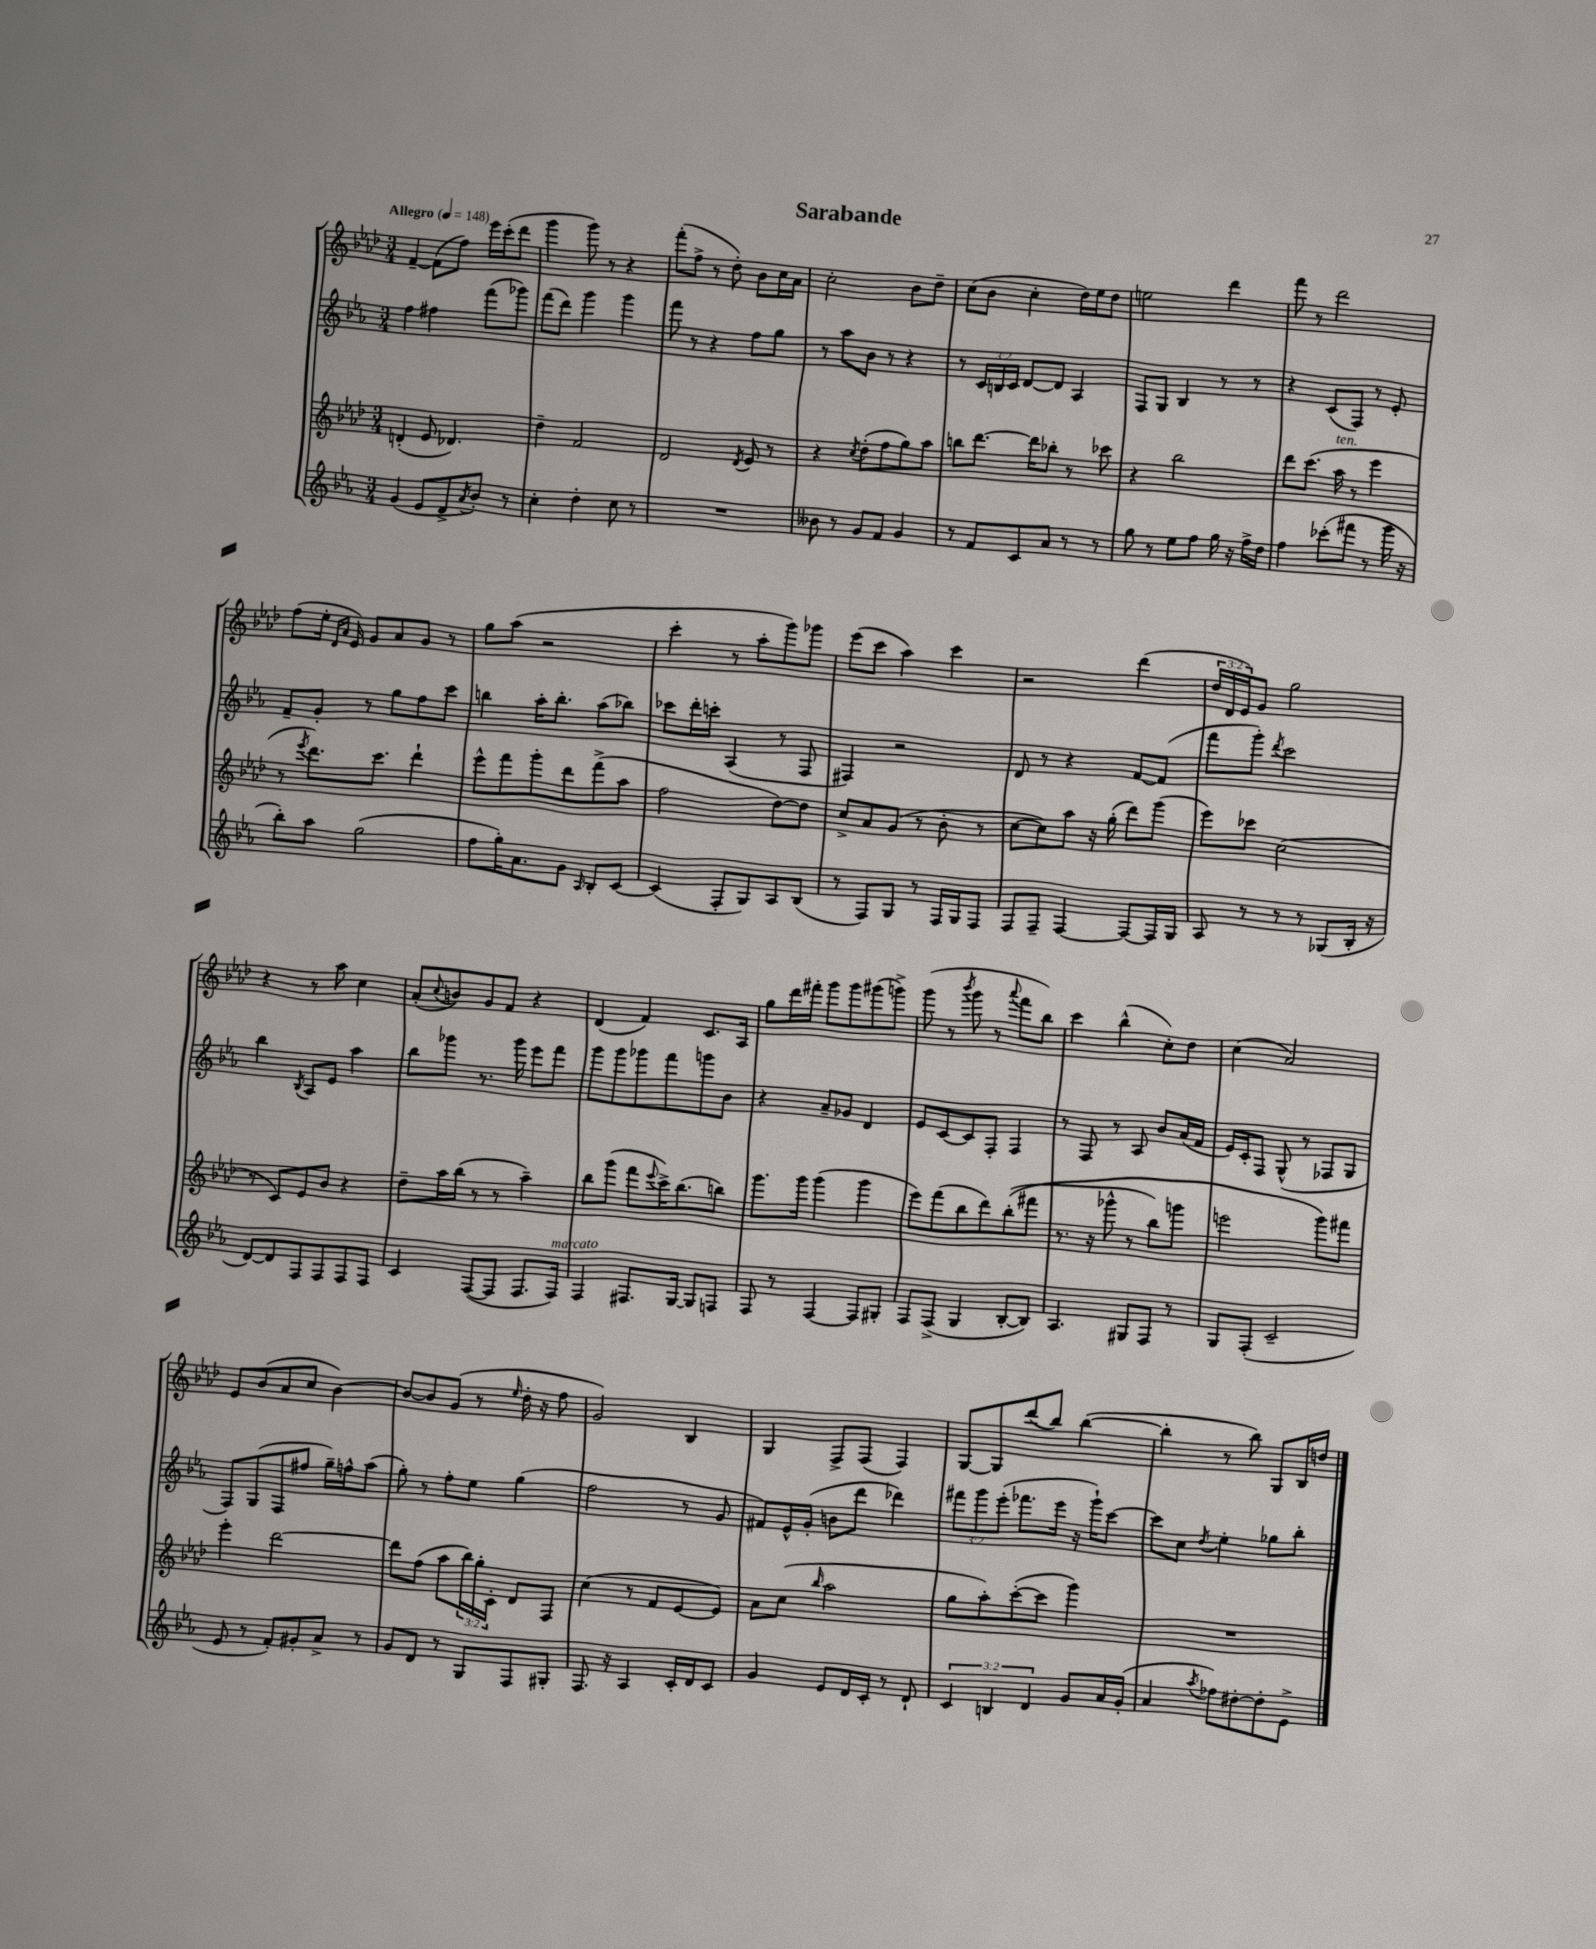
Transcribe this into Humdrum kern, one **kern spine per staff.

**kern	**kern	**kern	**kern
*staff4	*staff3	*staff2	*staff1
*clefG2	*clefG2	*clefG2	*clefG2
*k[b-e-a-]	*k[b-e-a-d-]	*k[b-e-a-]	*k[b-e-a-d-]
*M3/4	*M3/4	*M3/4	*M3/4
*MM148	*MM148	*MM148	*MM148
(4g	(4d'	4ff	[4f~
8e-	8e-	4ff#	(8f]
8d^	4.d-)	.	8ff)
8qa-	.	.	.
8b-')	.	(8fff	16eee-
.	.	.	(16ccc'
8r	.	8ggg-)	8ddd-
=	=	=	=
4cc'	4dd-~	(8fff	4ggg
.	.	8ddd)	.
4dd'	2f	4ggg	8ggg)
.	.	.	8r
8cc	.	4ggg	4r
8r	.	.	.
=	=	=	=
2.r	2d-	8fff	(8fff'
.	.	8r	8ff^
.	.	4r	8r
.	.	.	8dd-')
.	8qd-	.	.
.	8e-	8ff	8b-
.	8r	8gg	16cc
.	.	.	16a-
=	=	=	=
8b--	4r	8r	2cc'
8r	.	8aa-	.
.	8qcc	.	.
8g	(8dd-'	8b-	.
8f	8ff	8r	.
4g	8gg)	4r	8b-
.	8aa-	.	8dd-~
=	=	=	=
8r	8bb	8r	(8cc
8f	[8.ddd-	24c	8b-
.	.	24B	.
.	.	24c	.
8c	.	[8d	4cc'
.	16ddd-]	.	.
8a-	8bb-'	8d]	.
8r	8r	4A-	16dd-)
.	.	.	16ee-
8r	8ccc-	.	8dd-
=	=	=	=
8gg	4r	8F	2ee
8r	.	8G	.
8ee-	2bb-	4B-	.
8ff	.	.	.
16gg	.	8r	4ddd-
16r	.	.	.
16ff^	.	8r	.
16dd	.	.	.
=	=	=	=
4ff	8ddd-	4r	8fff
.	(8.ccc	.	8r
(8ccc-'	.	(8c	2ddd-
.	16aa-	.	.
8fff#	8r	8F)	.
8r	4eee-	8r	.
16ggg	.	8e-'	.
16r	.	.	.
=	=	=	=
8bb-')	8r	8f~	(8ff
.	8qeee-	.	.
8aa-	8.ddd-)	8g'	16ee-'
.	.	.	16qqd-
.	.	.	16qqa-
.	.	.	16e-)
(2gg	.	8r	8g
.	8.ccc	.	.
.	.	8gg	8a-
.	4ddd-`	8ff	8g
.	.	8ccc	8r
=	=	=	=
8ff	8eee-^^	4bb	8gg
16gg')	8fff	.	(8aa-
8.a-	.	.	.
.	8ggg'	16aa-'	2r
.	.	8.bb'	.
8g	8ddd-	.	.
16qqA-	.	.	.
8B-'	(8fff^	(8aa-	.
[8c	8aa-	8bb-)	.
=	=	=	=
(4c]	2ff	8ccc-	4ccc'
.	.	16ddd'	.
.	.	16ccc'	.
8F'	.	(4A-	8r
8G)	.	.	8aa-'
8A-	[8dd-)	8r	8ggg)
(8B-	8dd-]	8F	8ggg-
=	=	=	=
8r	8cc^	4F#)	(8eee-
8F)	8a-	.	8ccc
8G	(8g	2r	4aa-)
8r	8r	.	.
16F	8b-'	.	4ccc
16G	.	.	.
8F	8r	.	.
=	=	=	=
8F	[8cc	8d	2r
8F~	8cc])	8r	.
[4F	8aa-	4r	.
.	16r	.	.
.	(16gg'	.	.
8F_	8ddd-)	[8f	(4ddd-
16F]	(8ggg	(8f]	.
16G	.	.	.
=	=	=	=
8A-	8eee-)	8fff	24dd-
.	.	.	24d-
.	.	.	24e-)
8r	8ccc-	8ggg')	8g
.	.	8qddd	.
8r	(2cc	2ccc	2gg
8r	.	.	.
(8G-	.	.	.
16B-'	.	.	.
16r	.	.	.
=	=	=	=
[8d)	8r	4bb-	4r
8d]	8c)	.	.
.	.	8qB-	.
8F	8e-	8A-	8r
8F	8b-	8e-	8aa-
8F	4r	4aa-	4cc
8F	.	.	.
=	=	=	=
4c	8dd-~	8bb-	(8a-'
.	.	.	8qqcc
.	16aa-	8ggg-	8b)
.	(16bb-	.	.
([8F	8r	8.r	8g
8F]	8r	.	8f
.	.	16ggg-	.
8.F	4aa-~)	8eee-	4r
.	.	8fff	.
16F)	.	.	.
=	=	=	=
4F	8bb-	8ggg	(4d-
.	(8ggg	8ggg	.
8.F#	8fff	8ggg-	4f)
.	8qqeee-	.	.
.	16ccc^)	8fff	.
[16G	(8.bb-	.	.
8G]	.	8ggg	8.c
8F	8bb)	8b-	.
.	.	.	16A-
=	=	=	=
8F	8.ggg	4r	8gg
8r	.	.	16ddd-
.	16ggg	.	16fff#'
[4F	(4ggg	8a-~	8ggg
.	.	8g-	8ggg
8F]	4ggg	4d	(8ggg#
8G#'	.	.	8ggg^)
=	=	=	=
8F	8eee-)	8e-	(8ggg
(8F^	(8fff	[8c	8r
.	.	.	8qbbb-
4G	8bb-	8c]	8ggg
.	8ddd-)	8F'	8r
.	.	.	8qqaaa-
[8B-'	&((8bb-'	4F	8fff
8B-])	8fff#	.	8bb-)
=	=	=	=
4.A-	8.r	8r	4ccc
.	.	8F	.
.	16r	.	.
.	8ggg-^^	8r	(4bb-^^
8G#	8r	8A-	.
8F	8bb-)	8b-	8cc')
8r	8ggg	(16a-	8dd-
.	.	16f	.
=	=	=	=
8G	2eee	16e-)	(4cc
.	.	16c'	.
(8F'	.	8F	.
2c~	.	(8G^^	2a-)
.	.	8r	.
.	8ggg&)	8F-	.
.	8fff#	8G	.
=	=	=	=
8e-	4eee-'	8F)	8e-
8r	.	(8G	(8b-
8f')	[2ddd-	8F	8a-
8g#'	.	8ff#	8cc
8a-^	.	16gg~)	[4b-)
.	.	16ff^^	.
8r	.	(8aa-	.
=	=	=	=
8g	8ddd-]	8gg')	8b-_
8d	(8ff	8r	8b-]
8r	8aa-	8ff'	(8g
8G	24bb-)	8ee-	8r
.	24gg'	.	.
.	24c'	.	.
.	.	.	16qqee-
8F	8d-	(4gg	16dd-'
.	.	.	16r
8G#'	8F	.	8ff
=	=	=	=
8.F	(4cc	2ff	2g)
16r	.	.	.
4A-	8r	.	.
.	8f	.	.
16c'	[8e-	8r	4B-
16d	.	.	.
8c	8e-])	8g	.
=	=	=	=
4g	8a-	8f#)	4G
.	(8cc	16e-^^	.
.	.	(16g'	.
.	16qqbb-	.	.
8e-	2aa-	8b	8F^
16d	.	8ddd	(8F
16c'	.	.	.
8r	.	4ddd-)	4F)
8d`	.	.	.
=	=	=	=
6c	8gg	12fff#	[8G
.	.	12ggg	.
.	8aa-')	.	8G]
6B	.	(12eee-'	.
.	([8ccc'	8.fff-	(8ddd-
6d	.	.	.
.	8ccc]	.	8bb-)
.	.	16eee-	.
8g	4ggg)	16r	([4bb-
.	.	16ggg`)	.
16a-	.	[8ccc	.
(16g'	.	.	.
=	=	=	=
4a-	2.r	8ccc]	4bb-']
.	.	8cc	.
8qaa-	.	8qdd	.
8ff-)	.	4ee-'	8r
[8dd#'	.	.	8bb-)
8dd#']	.	8gg-	8G
8e-^	.	8bb-'	16B-
.	.	.	16dd
==	==	==	==
*-	*-	*-	*-
